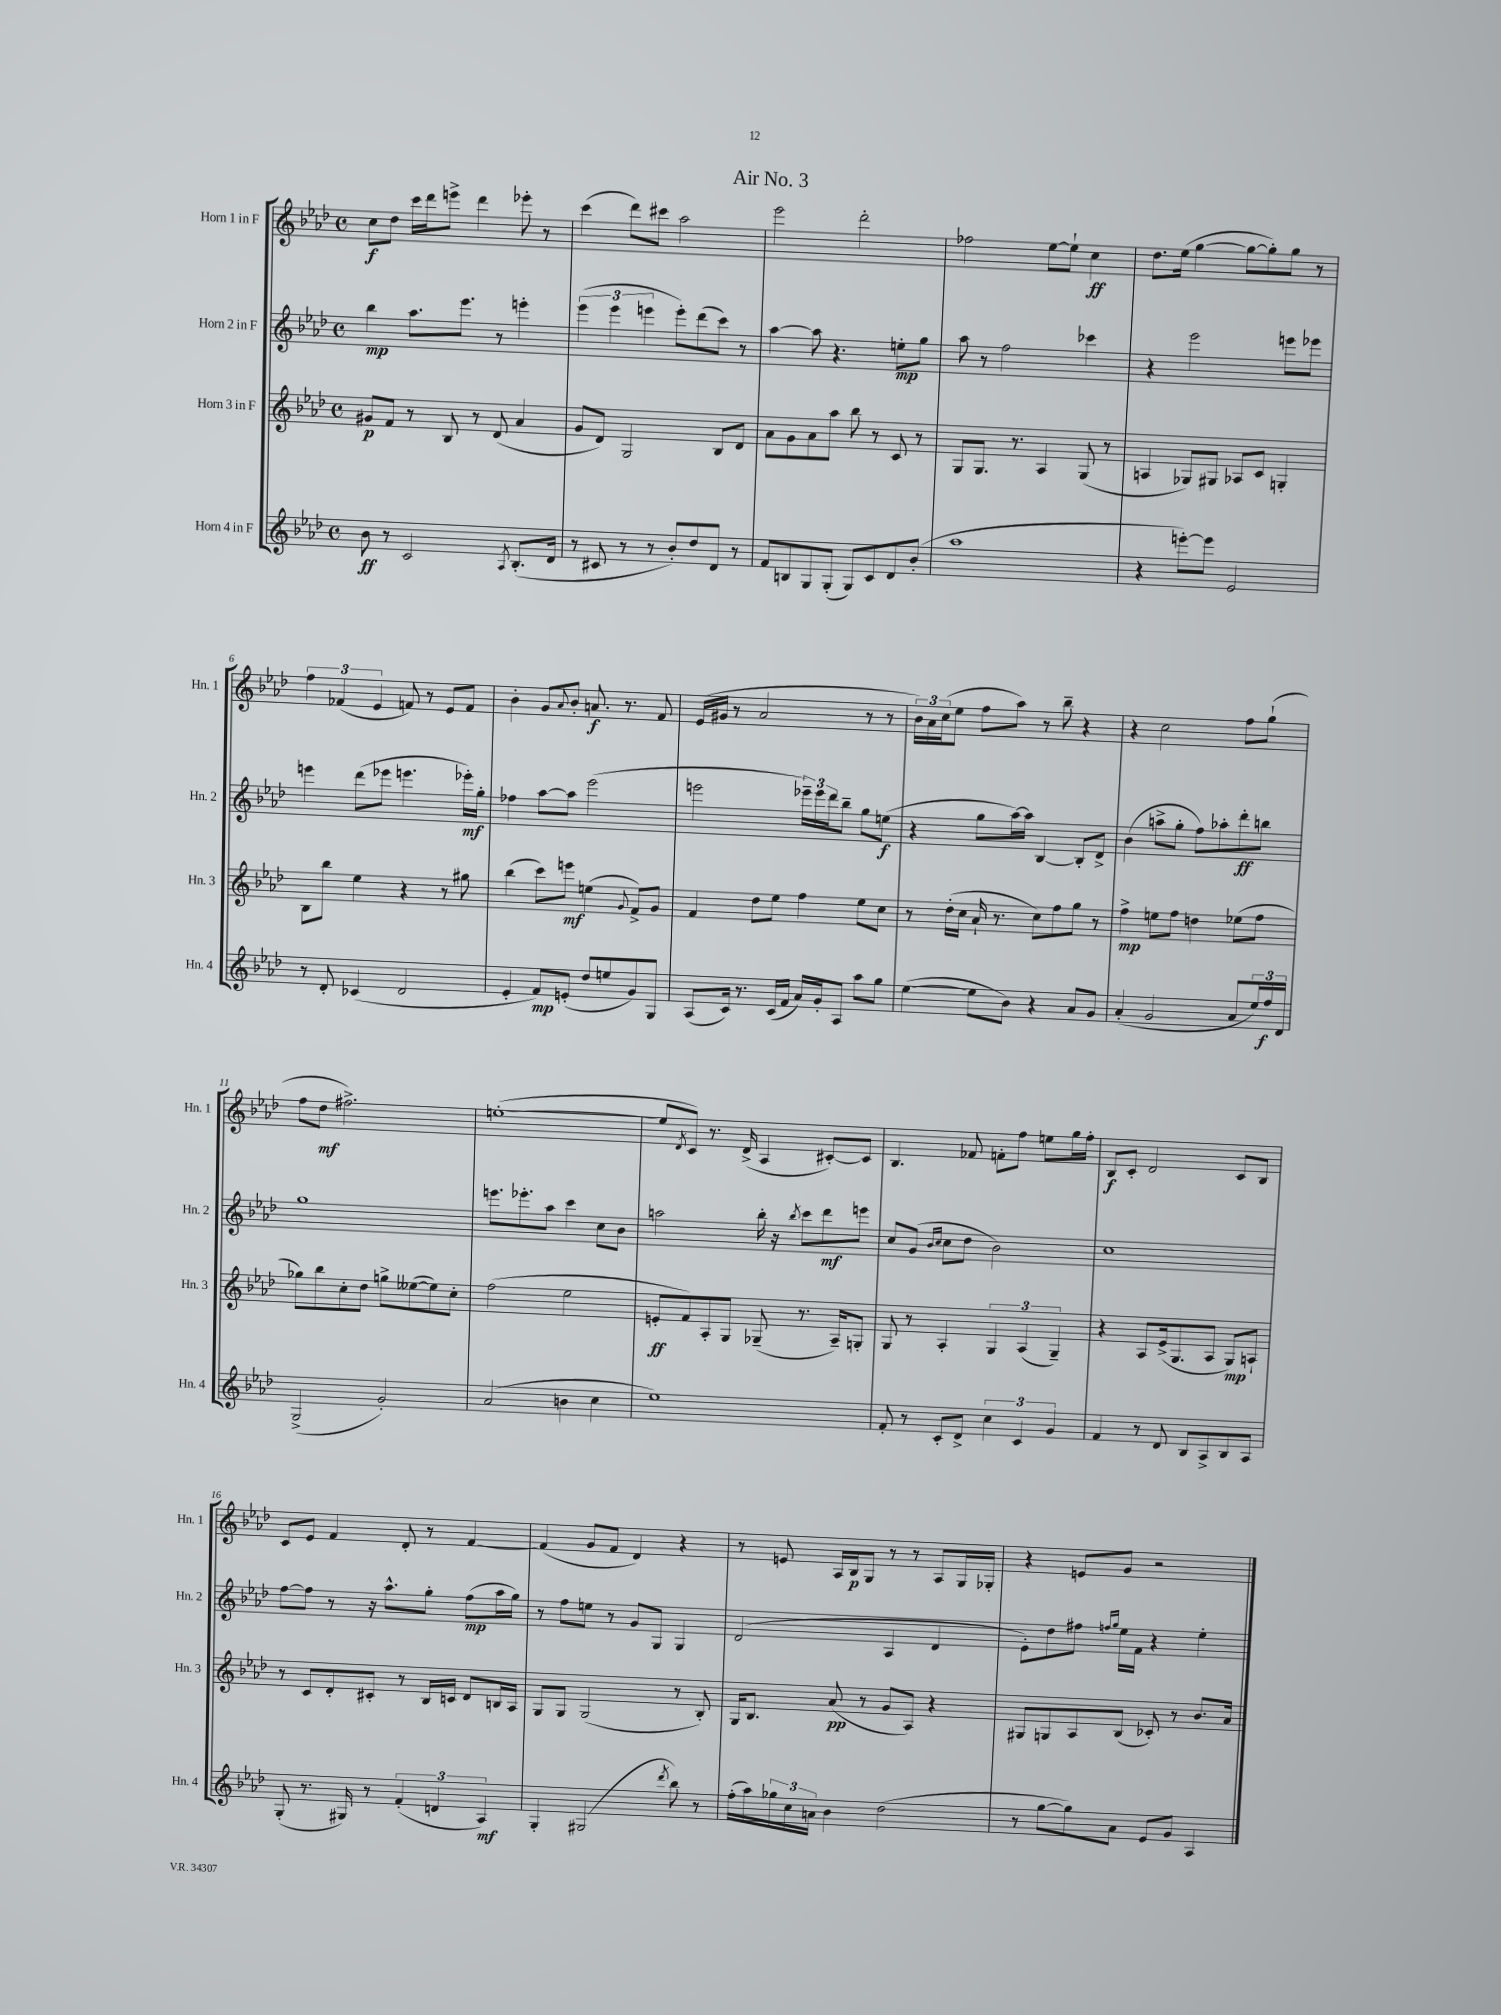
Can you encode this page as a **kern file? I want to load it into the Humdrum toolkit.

**kern	**dynam	**kern	**dynam	**kern	**dynam	**kern	**dynam
*part4	*part4	*part3	*part3	*part2	*part2	*part1	*part1
*staff4	*staff4	*staff3	*staff3	*staff2	*staff2	*staff1	*staff1
*I"Horn 4 in F	*	*I"Horn 3 in F	*	*I"Horn 2 in F	*	*I"Horn 1 in F	*
*I'Hn. 4	*	*I'Hn. 3	*	*I'Hn. 2	*	*I'Hn. 1	*
*clefG2	*	*clefG2	*	*clefG2	*	*clefG2	*
*k[b-e-a-d-]	*	*k[b-e-a-d-]	*	*k[b-e-a-d-]	*	*k[b-e-a-d-]	*
*M4/4	*	*M4/4	*	*M4/4	*	*M4/4	*
*met(c)	*	*met(c)	*	*met(c)	*	*met(c)	*
=1	=1	=1	=1	=1	=1	=1	=1
8b-\	ff	8g#X/L	p	4bb-\	mp	8cc\L	f
8r	.	8f/J	.	.	.	8dd-\J	.
2c/	.	8r	.	8.aa-\L	.	16ccc\LL	.
.	.	.	.	.	.	16ddd-\J	.
.	.	8B-/	.	.	.	8eeen^\J	.
.	.	.	.	8.eee-\J	.	.	.
.	.	8r	.	.	.	4ddd-\	.
.	.	(8d-/	.	8r	.	.	.
8qA-/	.	.	.	.	.	.	.
(8.B-'/L	.	4a-/	.	4eeen'\	.	8eee-X'\	.
.	.	.	.	.	.	8r	.
16d-/Jk	.	.	.	.	.	.	.
=2	=2	=2	=2	=2	=2	=2	=2
8r	.	8g/L	.	(6eee-\	.	(4ccc\	.
8c#X/	.	8d-/J)	.	.	.	.	.
.	.	.	.	6eee-\	.	.	.
8r	.	2G/	.	.	.	8ddd-\L)	.
.	.	.	.	6eeen\	.	.	.
8r	.	.	.	.	.	8ccc#X\J	.
8b-'/L)	.	.	.	8eee'\L)	.	2aa-\	.
8dd-/	.	.	.	(8ddd-\	.	.	.
8d-/J	.	8B-/L	.	8ccc\J)	.	.	.
8r	.	8d-/J	.	8r	.	.	.
=3	=3	=3	=3	=3	=3	=3	=3
8f/L	.	8a-\L	.	[4aa-\	.	2eee-\	.
8Bn/	.	8g\	.	.	.	.	.
8G/	.	8a-\	.	8aa-\]	.	.	.
(8G'/J	.	8aa-\J	.	4.r	.	.	.
8G/L)	.	8bb-\	.	.	.	2ddd-'\	.
8c/	.	8r	.	.	.	.	.
8d-/	.	8c/	.	8een'\L	mp	.	.
(8b-'/J	.	8r	.	8gg\J	.	.	.
=4	=4	=4	=4	=4	=4	=4	=4
1aa-	.	8G/L	.	8aa-\	.	2ff-X\	.
.	.	8.G/J	.	8r	.	.	.
.	.	.	.	2ff\	.	.	.
.	.	8.r	.	.	.	.	.
.	.	4A-/	.	.	.	[8ee-\L	.
.	.	.	.	.	.	8ee-`\J]	.
.	.	(8G/	.	4ccc-X\	.	4cc\	ff
.	.	8r	.	.	.	.	.
=5	=5	=5	=5	=5	=5	=5	=5
4r	.	4An/	.	4r	.	8.dd-\L	.
.	.	.	.	.	.	(16ee-\Jk	.
[8eeen'\L)	.	8G-X/L)	.	2eee-\	.	[4gg\	.
8eee\J]	.	8G#X/J	.	.	.	.	.
2e-/	.	8A-X/L	.	.	.	8gg\L_	.
.	.	8c/J	.	.	.	8gg'\])	.
.	.	4Gn'/	.	8eeen\L	.	8gg\J	.
.	.	.	.	8eee-X\J	.	8r	.
!!LO:LB:g=z
=6	=6	=6	=6	=6	=6	=6	=6
8r	.	8B-\L	.	4eeen\	.	6ff\	.
8d-'/	.	8bb-\J	.	.	.	.	.
.	.	.	.	.	.	(6f-X/	.
(4c-X/	.	4ee-\	.	(8ddd-\L	.	.	.
.	.	.	.	.	.	6e-/	.
.	.	.	.	8eee-X\J	.	.	.
2d-/	.	4r	.	4.eeen\	.	8fn/)	.
.	.	.	.	.	.	8r	.
.	.	8r	.	.	.	8e-/L	.
.	.	8gg#X\	.	16eee-X'\LL)	mf	8f/J	.
.	.	.	.	16gg'\JJ	.	.	.
=7	=7	=7	=7	=7	=7	=7	=7
4e-'/	.	(4bb-\	.	4ff-X\	.	4b-'\	.
8f/L)	mp	8ccc\L)	.	[8aa-\L	.	8g/L	.
.	.	.	.	.	.	8qqa-/	.
(8en'/J	.	8eeen\J	mf	8aa-\J]	.	8b-'/J	.
8dd-/L	.	(4een\	.	(2eee-\	.	8.an/	f
8een/	.	.	.	.	.	.	.
.	.	.	.	.	.	8.r	.
.	.	8qqg/	.	.	.	.	.
8g/)	.	8f^/L)	.	.	.	.	.
8G/J	.	8g/J	.	.	.	8f/	.
=8	=8	=8	=8	=8	=8	=8	=8
(8A-/L	.	4f/	.	2eeen\	.	(16e-/LL	.
.	.	.	.	.	.	16g#X/JJ	.
16c/Jk)	.	.	.	.	.	8r	.
8.r	.	.	.	.	.	.	.
.	.	8dd-\L	.	.	.	2a-/	.
(16c/LL	.	8ee-\J	.	.	.	.	.
16f/JJ	.	.	.	.	.	.	.
16a-/LL)	.	4ff\	.	24eee-X~\LL)	.	.	.
.	.	.	.	24eee-\	.	.	.
16g'/J	.	.	.	.	.	.	.
.	.	.	.	24ddd-\J	.	.	.
8A-/J	.	.	.	8bb-~\J	.	.	.
8aa-\L	.	8ee-\L	.	8gg\L	.	8r	.
8gg\J	.	8cc\J	.	(8een\J	f	8r	.
=9	=9	=9	=9	=9	=9	=9	=9
([4ee-\	.	8r	.	4r	.	24b-\LL)	.
.	.	.	.	.	.	24a-\	.
.	.	.	.	.	.	(24cc\J	.
.	.	(16dd-'\LL	.	.	.	8ee-\J	.
.	.	16cc\JJ	.	.	.	.	.
8ee-\L]	.	16a-`/	.	8gg\L	.	8ff\L	.
.	.	8.r	.	.	.	.	.
8b-\J)	.	.	.	[16aa-\L)	.	8aa-\J)	.
.	.	.	.	16aa-\JJ]	.	.	.
4r	.	8cc\L)	.	[4B-/	.	8r	.
.	.	8ff\	.	.	.	8bb-~\	.
8a-/L	.	8gg\J	.	8B-'/L]	.	4r	.
8g/J	.	8r	.	8d-^/J	.	.	.
=10	=10	=10	=10	=10	=10	=10	=10
(4a-'/	.	4ff^\	mp	(4b-\	.	4r	.
2g/	.	8een\L	.	8aan^\L	.	2cc\	.
.	.	8ff\J	.	8gg'\J	.	.	.
.	.	4ddn\	.	8ff\L)	.	.	.
.	.	.	.	8aa-X'\	.	.	.
8a-/L	.	(8ee-X\L	.	8ddd-'\	ff	8ff\L	.
24ee-/L)	.	8ff\J	.	8bbn\J	.	(8gg`\J	.
24ff/	f	.	.	.	.	.	.
24d-/JJ	.	.	.	.	.	.	.
!!LO:LB:g=z
=11	=11	=11	=11	=11	=11	=11	=11
(2G^/	.	8gg-X\L)	.	1gg	.	8ff\L	.
.	.	8bb-\	.	.	.	8dd-\J	mf
.	.	8cc'\	.	.	.	2.ff#X^\)	.
.	.	8dd-\J	.	.	.	.	.
2g'/)	.	8ggn^\L	.	.	.	.	.
.	.	([8ee--X\	.	.	.	.	.
.	.	8ee--\])	.	.	.	.	.
.	.	8cc'\J	.	.	.	.	.
=12	=12	=12	=12	=12	=12	=12	=12
(2a-/	.	(2ff\	.	8.eeen\L	.	([1een'	.
.	.	.	.	8.eee-X'\	.	.	.
.	.	.	.	8aa-\J	.	.	.
4bn\	.	2ee-\	.	4ccc\	.	.	.
4cc\	.	.	.	8cc\L	.	.	.
.	.	.	.	8b-\J	.	.	.
=13	=13	=13	=13	=13	=13	=13	=13
1ee-)	.	8en'/L	ff	2aan\	.	8ee/L]	.
.	.	.	.	.	.	8qd-/	.
.	.	8f/)	.	.	.	8c/J)	.
.	.	8A-'/	.	.	.	8.r	.
.	.	8G/J	.	.	.	.	.
.	.	.	.	.	.	(16d-^/	.
.	.	(8G-X~/	.	16bb-'\	.	4A-/	.
.	.	.	.	16r	.	.	.
.	.	.	.	8qbb-/	.	.	.
.	.	8.r	.	8ccc\L	.	.	.
.	.	.	.	8ddd-\	mf	[8c#X'/L)	.
.	.	16A-~/KL)	.	.	.	.	.
.	.	8Gn'/J	.	8eeen\J	.	8c#/J]	.
=14	=14	=14	=14	=14	=14	=14	=14
8f'/	.	8G/	.	8cc/L	.	4.B-/	.
8r	.	8r	.	(8g/J	.	.	.
.	.	.	.	16qqb-/LL	.	.	.
.	.	.	.	16qqcc/JJ	.	.	.
8c'/L	.	4A-'/	.	8cc\L	.	.	.
8d-^/J	.	.	.	8dd-\J	.	8f-X/	.
6cc\	.	6G/	.	2b-\)	.	8fn'\L	.
.	.	.	.	.	.	8ff\J	.
6c/	.	(6A-/	.	.	.	.	.
.	.	.	.	.	.	8een\L	.
6g/	.	6G~/)	.	.	.	.	.
.	.	.	.	.	.	16gg\L	.
.	.	.	.	.	.	16ff'\JJ	.
=15	=15	=15	=15	=15	=15	=15	=15
4f/	.	4r	.	1cc	.	8B-/L	f
.	.	.	.	.	.	8c'/J	.
8r	.	8A-/L	.	.	.	2d-/	.
8d-/	.	(16e-^/k	.	.	.	.	.
.	.	8.G/	.	.	.	.	.
8B-/L	.	.	.	.	.	.	.
8A-^/	.	8A-/J	.	.	.	.	.
8B-/	.	8G/L)	mp	.	.	8c/L	.
8A-/J	.	8An`/J	.	.	.	8B-/J	.
!!LO:LB:g=z
=16	=16	=16	=16	=16	=16	=16	=16
(8G'/	.	8r	.	[8ff\L	.	8c/L	.
8.r	.	8c/L	.	8ff\J]	.	8e-/J	.
.	.	8d-'/	.	8r	.	4f/	.
16G#X/)	.	.	.	.	.	.	.
8r	.	8c#X'/J	.	16r	.	.	.
.	.	.	.	8.aa-^^\L	.	.	.
(6f'/	.	8r	.	.	.	8d-'/	.
.	.	16B-/LL	.	8gg'\J	.	8r	.
6dn/	.	.	.	.	.	.	.
.	.	16cn/JJ	.	.	.	.	.
.	.	8d-/L	.	(8ff\L	mp	[4f/	.
6A-/)	mf	.	.	.	.	.	.
.	.	16Bn/L	.	16aa-\L	.	.	.
.	.	16A-/JJ	.	16gg\JJ)	.	.	.
=17	=17	=17	=17	=17	=17	=17	=17
4G'/	.	8G/L	.	8r	.	(4f/]	.
.	.	8G/J	.	8ff\L	.	.	.
(2G#X/	.	(2G/	.	8een\J	.	8g/L	.
.	.	.	.	8r	.	8f/J	.
.	.	.	.	8g/L	.	4d-/)	.
.	.	.	.	8G/J	.	.	.
8qddd-/	.	.	.	.	.	.	.
8bb-\)	.	8r	.	4G/	.	4r	.
8r	.	8B-'/)	.	.	.	.	.
=18	=18	=18	=18	=18	=18	=18	=18
(16ff'\LL	.	16G/KL	.	(2d-/	.	8r	.
16aa-\)	.	8.B-/J	.	.	.	.	.
24gg-X\	.	.	.	.	.	8en/	.
24cc\	.	.	.	.	.	.	.
24an\JJ	.	.	.	.	.	.	.
4b-\	.	(8a-/	pp	.	.	16A-/LL	.
.	.	.	.	.	.	16B-/J	p
.	.	8r	.	.	.	8G/J	.
(2dd-\	.	8g/L	.	4A-/	.	8r	.
.	.	8A-/J)	.	.	.	8r	.
.	.	4r	.	4d-/	.	8A-/L	.
.	.	.	.	.	.	16G/L	.
.	.	.	.	.	.	16G-X'/JJ	.
=19	=19	=19	=19	=19	=19	=19	=19
8r	.	8G#X/L	.	8e-'\L)	.	4r	.
[8gg\L	.	8Gn/	.	8dd-\	.	.	.
8gg\])	.	8A-/	.	8ff#X\J	.	8en/L	.
.	.	.	.	16qqffn/LL	.	.	.
.	.	.	.	16qqgg/JJ	.	.	.
8a-\J	.	(8B-/J	.	16ee-\LL	.	8g/J	.
.	.	.	.	16f\JJ	.	.	.
8e-/L	.	8c-X'/)	.	4r	.	2r	.
8g/J	.	8r	.	.	.	.	.
4A-/	.	8.b-/L	.	4ee-'\	.	.	.
.	.	16a-/Jk	.	.	.	.	.
==	==	==	==	==	==	==	==
*-	*-	*-	*-	*-	*-	*-	*-
